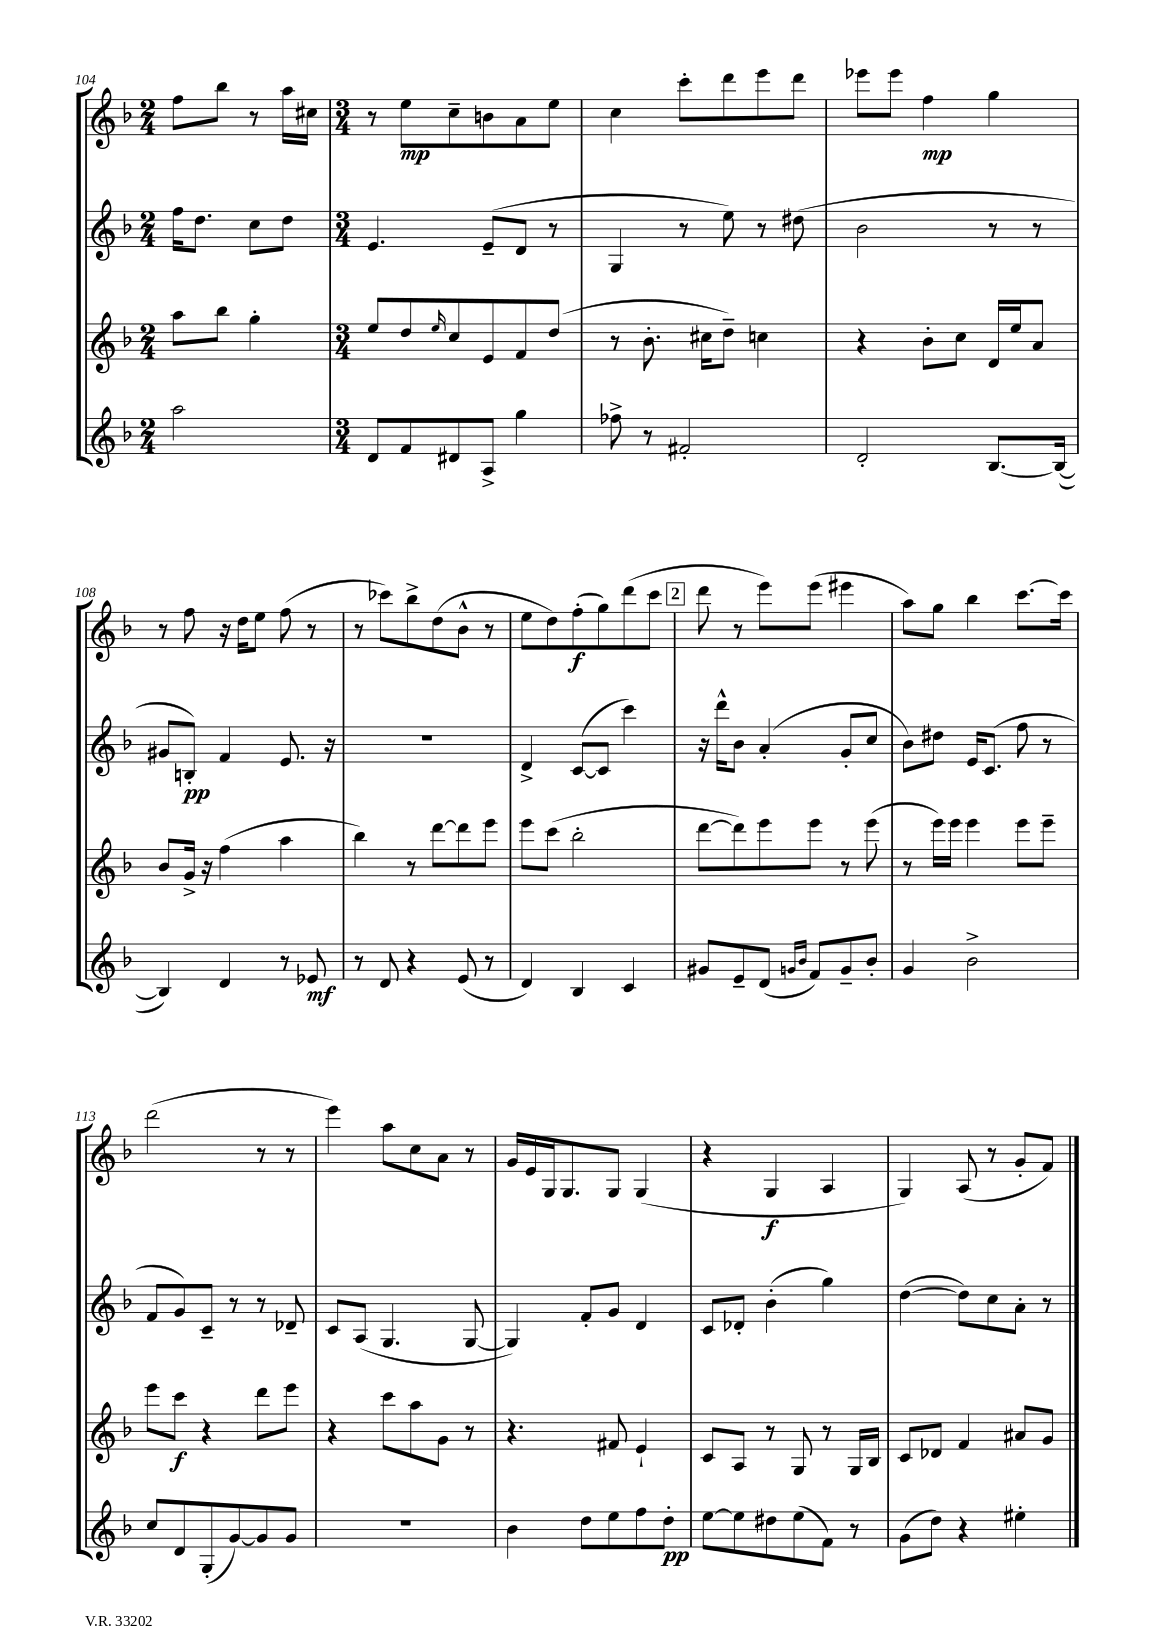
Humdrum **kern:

**kern	**dynam	**kern	**dynam	**kern	**dynam	**kern	**dynam
*part4	*part4	*part3	*part3	*part2	*part2	*part1	*part1
*staff4	*staff4	*staff3	*staff3	*staff2	*staff2	*staff1	*staff1
*clefG2	*	*clefG2	*	*clefG2	*	*clefG2	*
*k[b-]	*	*k[b-]	*	*k[b-]	*	*k[b-]	*
*M2/4	*	*M2/4	*	*M2/4	*	*M2/4	*
=104	=104	=104	=104	=104	=104	=104	=104
2aa\	.	8aa\L	.	16ff\KL	.	8ff\L	.
.	.	.	.	8.dd\J	.	.	.
.	.	8bb-\J	.	.	.	8bb-\J	.
.	.	4gg'\	.	8cc\L	.	8r	.
.	.	.	.	8dd\J	.	16aa\LL	.
.	.	.	.	.	.	16cc#X\JJ	.
=105	=105	=105	=105	=105	=105	=105	=105
*M3/4	*	*M3/4	*	*M3/4	*	*M3/4	*
8d/L	.	8ee/L	.	4.e/	.	8r	.
8f/	.	8dd/	.	.	.	8ee\L	mp
.	.	16qqee/	.	.	.	.	.
8d#X/	.	8cc/	.	.	.	8cc~\	.
8A^/J	.	8e/	.	(8e~/L	.	8bn\	.
4gg\	.	8f/	.	8d/J	.	8a\	.
.	.	(8dd/J	.	8r	.	8ee\J	.
=106	=106	=106	=106	=106	=106	=106	=106
8ff-X^\	.	8r	.	4G/	.	4cc\	.
8r	.	8.b-'\	.	.	.	.	.
2f#X'/	.	.	.	8r	.	8ccc'\L	.
.	.	16cc#X\KL	.	.	.	.	.
.	.	8dd~\J)	.	8ee\)	.	8ddd\	.
.	.	4ccn\	.	8r	.	8eee\	.
.	.	.	.	(8dd#X\	.	8ddd\J	.
=107	=107	=107	=107	=107	=107	=107	=107
2d'/	.	4r	.	2b-\	.	8eee-X\L	.
.	.	.	.	.	.	8eee-\J	.
.	.	8b-'\L	.	.	.	4ff\	mp
.	.	8cc\J	.	.	.	.	.
[8.B-/L	.	16d/LL	.	8r	.	4gg\	.
.	.	16ee/J	.	.	.	.	.
.	.	8a/J	.	8r	.	.	.
(16B-/Jk_	.	.	.	.	.	.	.
!!LO:LB:g=z
=108	=108	=108	=108	=108	=108	=108	=108
4B-/])	.	8b-/L	.	8g#X/L	.	8r	.
.	.	16g^/Jk	.	8Bn'/J)	pp	8ff\	.
.	.	16r	.	.	.	.	.
4d/	.	(4ff\	.	4f/	.	16r	.
.	.	.	.	.	.	16dd\KL	.
.	.	.	.	.	.	8ee\J	.
8r	.	4aa\	.	8.e/	.	(8ff\	.
8e-X/	mf	.	.	.	.	8r	.
.	.	.	.	16r	.	.	.
=109	=109	=109	=109	=109	=109	=109	=109
8r	.	4bb-\)	.	2.r	.	8r	.
8d/	.	.	.	.	.	8ccc-X\L)	.
4r	.	8r	.	.	.	8bb-^\	.
.	.	[8ddd\L	.	.	.	(8dd\	.
(8e/	.	8ddd\]	.	.	.	8b-^^\J	.
8r	.	8eee\J	.	.	.	8r	.
=110	=110	=110	=110	=110	=110	=110	=110
4d/)	.	8eee\L	.	4d^/	.	8ee\L	.
.	.	(8ccc\J	.	.	.	8dd\)	.
4B-/	.	2bb-'\	.	([8c/L	.	(8ff'\	f
.	.	.	.	8c/J]	.	8gg\)	.
4c/	.	.	.	4ccc\)	.	(8ddd\	.
.	.	.	.	.	.	8ccc\J	.
!!LO:REH:place=s1:t=2
=111	=111	=111	=111	=111	=111	=111	=111
8g#X/L	.	[8ddd\L	.	16r	.	8ddd\	.
.	.	.	.	16ddd^^\KL	.	.	.
8e~/	.	8ddd\])	.	8b-\J	.	8r	.
(8d/J	.	8eee\	.	(4a'/	.	8eee\L)	.
16qqgn/LL	.	.	.	.	.	.	.
16qqb-/JJ	.	.	.	.	.	.	.
8f/L)	.	8eee\J	.	.	.	(8eee\J	.
8g~/	.	8r	.	8g'/L	.	4eee#X\	.
8b-'/J	.	(8eee\	.	8cc/J	.	.	.
=112	=112	=112	=112	=112	=112	=112	=112
4g/	.	8r	.	8b-\L)	.	8aa\L)	.
.	.	16eee\LL)	.	8dd#X\J	.	8gg\J	.
.	.	16eee\JJ	.	.	.	.	.
2b-^\	.	4eee\	.	16e/KL	.	4bb-\	.
.	.	.	.	(8.c/J	.	.	.
.	.	8eee\L	.	8ff\	.	[8.ccc\L	.
.	.	8eee~\J	.	8r	.	.	.
.	.	.	.	.	.	16ccc\Jk]	.
!!LO:LB:g=z
=113	=113	=113	=113	=113	=113	=113	=113
8cc/L	.	8eee\L	.	8f/L	.	(2ddd\	.
8d/	.	8ccc\J	f	8g/)	.	.	.
(8G'/	.	4r	.	8c~/J	.	.	.
[8g/)	.	.	.	8r	.	.	.
8g/]	.	8ddd\L	.	8r	.	8r	.
8g/J	.	8eee\J	.	8d-X~/	.	8r	.
=114	=114	=114	=114	=114	=114	=114	=114
2.r	.	4r	.	8c/L	.	4eee\)	.
.	.	.	.	(8A/J	.	.	.
.	.	8ccc\L	.	4.G/	.	8aa\L	.
.	.	8aa\	.	.	.	8cc\	.
.	.	8g\J	.	.	.	8a\J	.
.	.	8r	.	[8G/	.	8r	.
=115	=115	=115	=115	=115	=115	=115	=115
4b-\	.	4.r	.	4G/])	.	16g/LL	.
.	.	.	.	.	.	16e/	.
.	.	.	.	.	.	16G/J	.
.	.	.	.	.	.	8.G/	.
8dd\L	.	.	.	8f'/L	.	.	.
8ee\	.	8f#X/	.	8g/J	.	8G/J	.
8ff\	.	4e`/	.	4d/	.	(4G/	.
8dd'\J	pp	.	.	.	.	.	.
=116	=116	=116	=116	=116	=116	=116	=116
[8ee\L	.	8c/L	.	8c/L	.	4r	.
8ee\]	.	8A/J	.	8d-X'/J	.	.	.
8dd#X\	.	8r	.	(4b-'\	.	4G/	f
(8ee\	.	8G/	.	.	.	.	.
8f\J)	.	8r	.	4gg\)	.	4A/	.
8r	.	16G/LL	.	.	.	.	.
.	.	16B-/JJ	.	.	.	.	.
=117	=117	=117	=117	=117	=117	=117	=117
(8g\L	.	8c/L	.	([4dd\	.	4G/)	.
8dd\J)	.	8d-X/J	.	.	.	.	.
4r	.	4f/	.	8dd\L])	.	(8A/	.
.	.	.	.	8cc\	.	8r	.
4ee#X'\	.	8a#X/L	.	8a'\J	.	8g'/L	.
.	.	8g/J	.	8r	.	8f/J)	.
==	==	==	==	==	==	==	==
*-	*-	*-	*-	*-	*-	*-	*-
